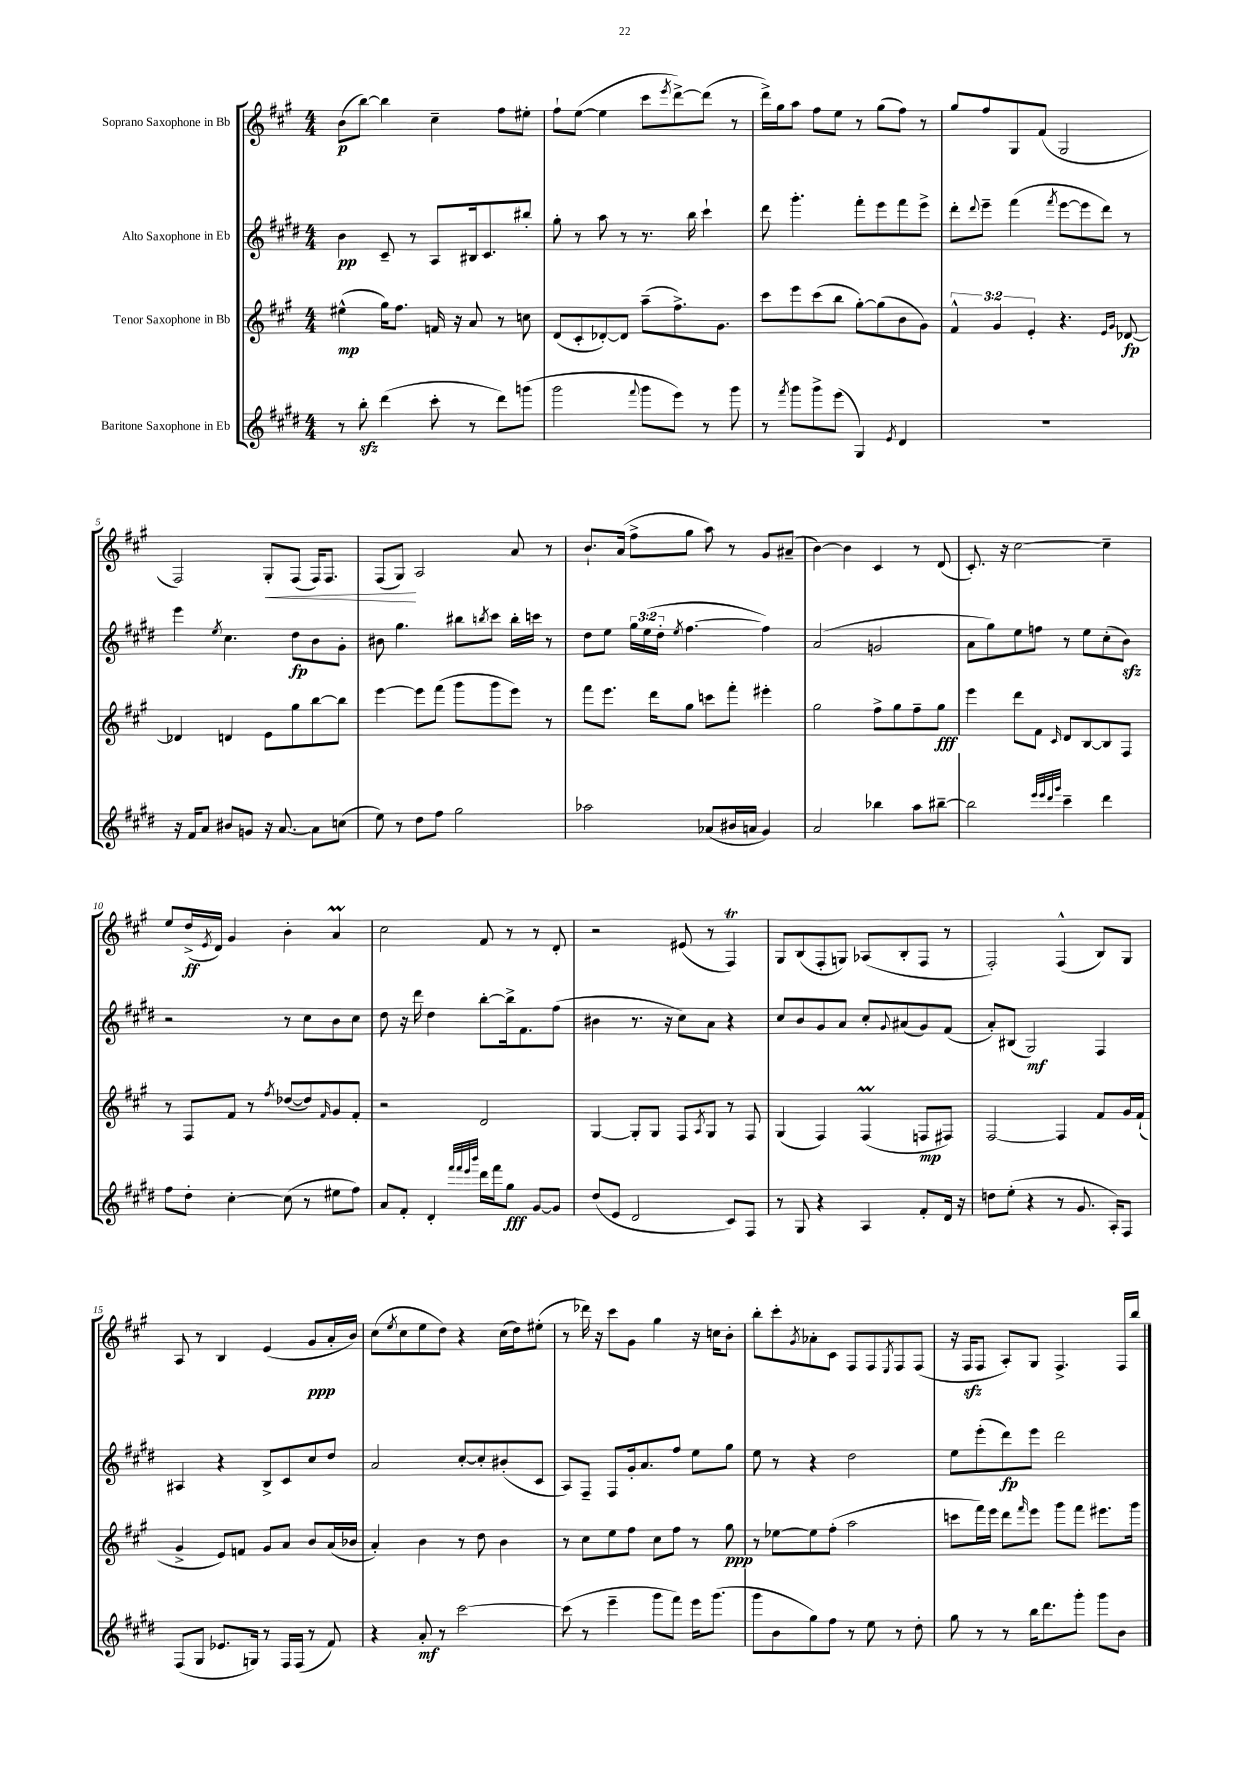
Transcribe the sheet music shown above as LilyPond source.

<<
\new StaffGroup <<
\new Staff = "s0" \with { instrumentName = "Soprano Saxophone in Bb" } {
    \clef treble \key a \major \numericTimeSignature \time 4/4
    b'8\p( b''8~) b''4 cis''4-- fis''8 eis''8-. |
    fis''8-! e''8~( e''4 cis'''8 \acciaccatura { e'''8 } d'''8~->) d'''8( r8 |
    d'''16->) gis''16 a''8 fis''8 e''8 r8 gis''8( fis''8) r8 |
    gis''8 fis''8 gis8 fis'8( gis2 |
    fis2) gis8-.\< fis8( fis16) fis8. |
    fis8( gis8\!) a2 a'8 r8 |
    b'8.-! a'16( fis''8-> gis''8 a''8) r8 gis'8 ais'8--( |
    b'4~) b'4 cis'4 r8 d'8( |
    cis'8.-.) r16 cis''2~ cis''4-- |
    e''8 d''16->\ff( \acciaccatura { e'8 } d'16) gis'4 b'4-. a'4\prall |
    cis''2 fis'8 r8 r8 d'8-. |
    r2 eis'8( r8 fis4\trill) |
    gis8 b8( fis8-. g8) aes8( b8-. fis8 r8 |
    fis2-.) fis4-^( b8) gis8 |
    a8 r8 b4 e'4( gis'8\ppp a'16-. b'16) |
    cis''8( \acciaccatura { e''8 } cis''8 e''8 d''8) r4 cis''16( d''16) eis''8-.( |
    r8 des'''16) r16 cis'''8 gis'8 gis''4 r16 c''16 b'8-. |
    b''8-. cis'''8-. \acciaccatura { gis'8 } aes'8-. cis'8 fis8 fis8 \acciaccatura { e8 } fis8 fis8( |
    r16 fis16\sfz fis8 a8-.) gis8 fis4.-> fis16 b''16 \bar "|." |
}
\new Staff = "s1" \with { instrumentName = "Alto Saxophone in Eb" } {
    \clef treble \key e \major \numericTimeSignature \time 4/4 \override Staff.TupletNumber.text = #tuplet-number::calc-fraction-text
    b'4\pp cis'8-- r8 a8 bis16 cis'8. bis''8-. |
    gis''8-. r8 a''8 r8 r8. b''16 cis'''4-! |
    dis'''8 gis'''4.-. fis'''8-. e'''8 fis'''8 e'''8-> |
    dis'''8-. \appoggiatura { dis'''8 } e'''8-- fis'''4( \acciaccatura { fis'''8 } e'''8~ e'''8 dis'''8) r8 |
    e'''4 \acciaccatura { e''8 } cis''4. dis''8\fp b'8 gis'8-. |
    bis'8 gis''4. bis''8 \acciaccatura { b''8 } cis'''8 b''16-. c'''16 r8 |
    dis''8 e''8 \tuplet 3/2 { gis''16 e''16( dis''16-. } \acciaccatura { e''8 } fis''4.~ fis''4) |
    a'2( g'2 |
    a'8 gis''8) e''8 f''8 r8 e''8 cis''8-.( b'8\sfz) |
    r2 r8 cis''8 b'8 cis''8 |
    dis''8 r16 dis'''16 dis''4 b''8~-. b''16-> fis'8. fis''8( |
    bis'4 r8. r16 cis''8) a'8 r4 |
    cis''8 b'8 gis'8 a'8 cis''8-. \appoggiatura { gis'8 } ais'8( gis'8) fis'8( |
    a'8-.) bis8( gis2\mf) fis4 |
    ais4 r4 b8-> cis'8 cis''8 dis''8 |
    a'2 cis''8~-. cis''8-. bis'8-.( cis'8 |
    a8) fis8-- fis8 gis'16-. a'8. fis''8 e''8 gis''8 |
    e''8 r8 r4 dis''2 |
    e''8 e'''8-.( dis'''8\fp) e'''8 dis'''2 \bar "|." |
}
\new Staff = "s2" \with { instrumentName = "Tenor Saxophone in Bb" } {
    \clef treble \key a \major \numericTimeSignature \time 4/4 \override Staff.TupletNumber.text = #tuplet-number::calc-fraction-text
    eis''4-^\mp( gis''16) fis''8. f'16 r16 a'8 r8 c''8 |
    d'8( cis'8-. des'8~-.) des'8 a''8--( fis''8.->) gis'8. |
    cis'''8 e'''8 cis'''8( b''8 gis''8~-.) gis''8( b'8 gis'8) |
    \tuplet 3/2 { fis'4-^ gis'4 e'4-. } r4. \grace { e'16 gis'16 } des'8~\fp |
    des'4 d'4 e'8 gis''8 b''8~ b''8 |
    e'''4~ e'''8 fis'''8( gis'''8 gis'''8 e'''8) r8 |
    fis'''8 e'''8. d'''16 gis''8 c'''8 fis'''8-. eis'''4-. |
    gis''2 fis''8-> gis''8 fis''8-- gis''8\fff |
    e'''4 d'''8 fis'8 \grace { cis'16 } d'8 b8~ b8 fis8 |
    r8 fis8 fis'8 r8 \acciaccatura { fis''8 } des''8~( des''8) \grace { fis'16 } gis'8 fis'8-. |
    r2 d'2 |
    gis4~ gis8-. gis8 fis8 \acciaccatura { a8 } gis8 r8 fis8 |
    gis4( fis4) fis4\prall( f8\mp fis8) |
    fis2~ fis4 fis'8 gis'16 fis'16-!( |
    gis'4-> e'8) f'8 gis'8 a'8 b'8 a'16( bes'16 |
    a'4-.) b'4 r8 d''8 b'4 |
    r8 cis''8 e''8 fis''8 cis''8 fis''8 r8 gis''8\ppp |
    r8 ees''8~ ees''8 fis''8-.( a''2 |
    c'''8 fis'''16) e'''16 d'''8 \grace { fis'''16 } e'''8 gis'''8 fis'''8 eis'''8. gis'''16 \bar "|." |
}
\new Staff = "s3" \with { instrumentName = "Baritone Saxophone in Eb" } {
    \clef treble \key e \major \numericTimeSignature \time 4/4
    r8 b''8-.\sfz dis'''4( cis'''8-. r8 dis'''8) g'''8( |
    gis'''2 \appoggiatura { fis'''8 } gis'''8 e'''8) r8 gis'''8 |
    r8 \acciaccatura { fis'''8 } gis'''8 gis'''8-> e'''8( gis4) \acciaccatura { e'8 } dis'4 |
    R1 |
    r16 fis'16 a'8 bis'8 g'8 r16 a'8.~ a'8 c''8( |
    e''8) r8 dis''8 fis''8 gis''2 |
    aes''2 aes'8( bis'16 a'16 gis'4) |
    a'2 bes''4 a''8 bis''8~-- |
    bis''2 \grace { e'''32 e'''32 dis'''32 gis'''32 } cis'''4-- dis'''4 |
    fis''8 dis''8-. cis''4~-. cis''8( r8 eis''8 fis''8) |
    a'8 fis'8-. dis'4-. \grace { fis'''32 fis'''32 e'''32 b'''32 } dis'''16 fis'''16 gis''8\fff gis'8~ gis'8 |
    dis''8( e'8 dis'2 cis'8) fis8 |
    r8 gis8 r4 a4 fis'8-. dis'16 r16 |
    d''8 e''8-.( r4 r8 gis'8. a16-.) fis8 |
    fis8( gis8 ees'8. g16) r8 fis16 fis16( r8 fis'8) |
    r4 a'8-.\mf r8 cis'''2~ |
    cis'''8( r8 e'''4-- gis'''8 fis'''8) e'''16 gis'''8.( |
    gis'''8 b'8 gis''8) fis''8 r8 e''8 r8 dis''8-. |
    gis''8 r8 r8 b''16 dis'''8. gis'''8-. gis'''8 b'8 \bar "|." |
}
>>
>>
